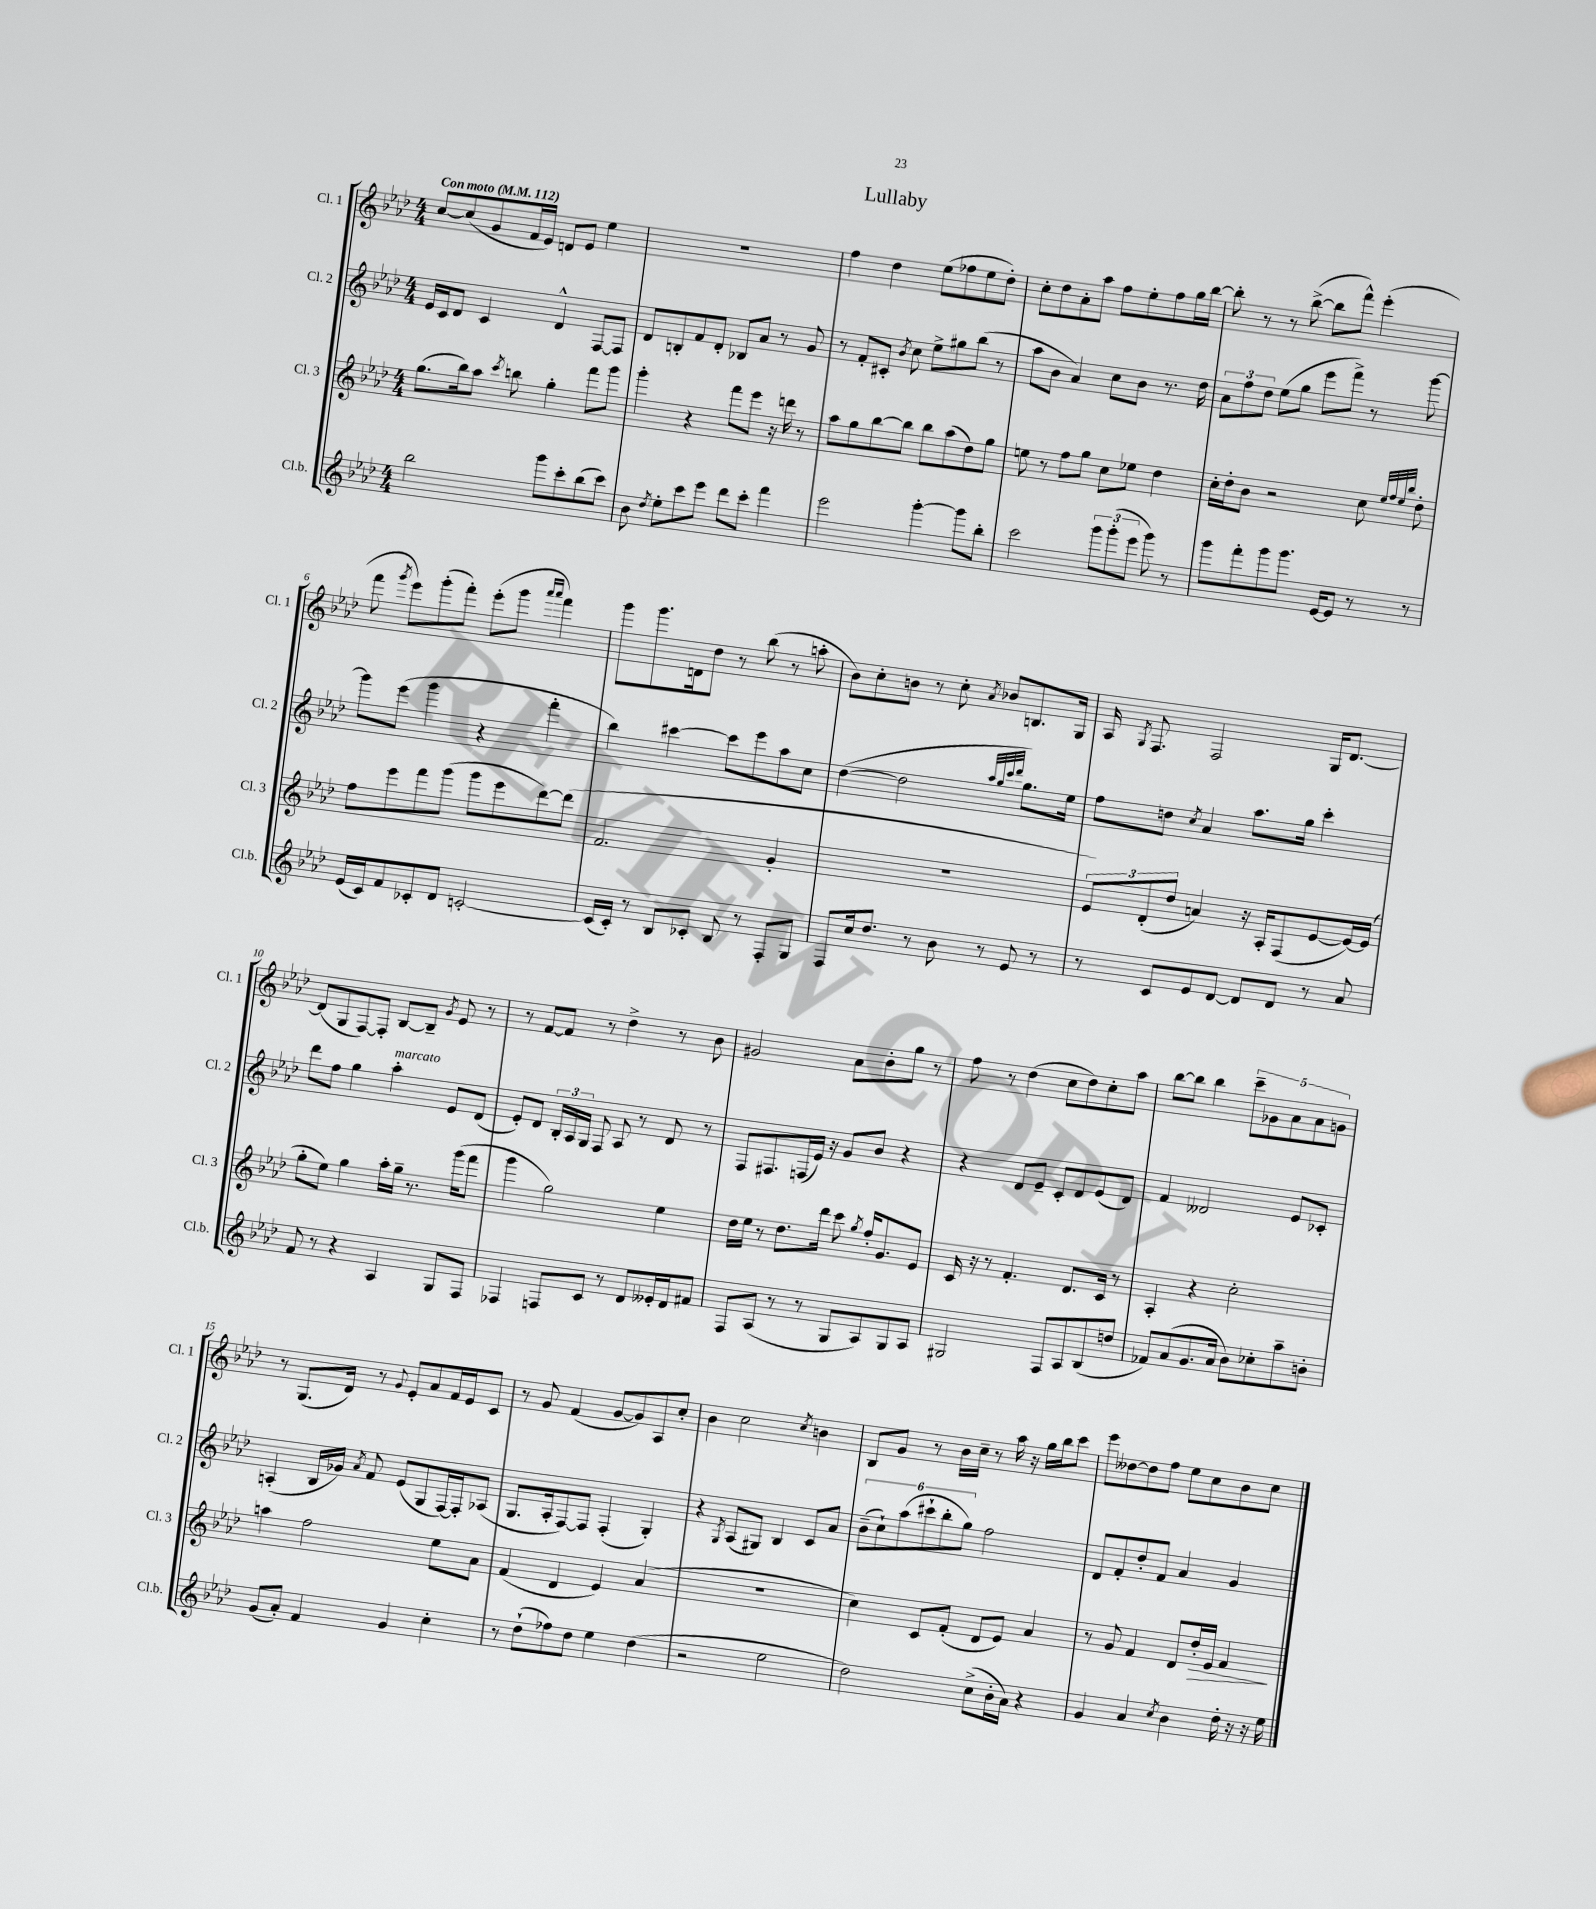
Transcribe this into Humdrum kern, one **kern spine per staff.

**kern	**kern	**kern	**kern
*staff4	*staff3	*staff2	*staff1
*clefG2	*clefG2	*clefG2	*clefG2
*k[b-e-a-d-]	*k[b-e-a-d-]	*k[b-e-a-d-]	*k[b-e-a-d-]
*M4/4	*M4/4	*M4/4	*M4/4
*MM112	*MM112	*MM112	*MM112
2bb-	(8.gg	16e-	[8cc
.	.	16c	.
.	.	8d-	(8cc]
.	16bb-)	.	.
.	8aa-	4c	8g
.	8qccc	.	.
.	8bb	.	16f
.	.	.	16e-)
8ggg	4gg'	4d-^^	8d
8ccc'	.	.	8e-
(8bb-	8fff	[8F	4ee-
8ccc)	8ggg	8F]	.
=	=	=	=
8b-	4ggg'	8d-	1r
8qdd-	.	.	.
8ee-'	.	8B'	.
8ccc	4r	8f	.
8eee-	.	8d-'	.
8ddd-	8fff	8B-	.
8ccc'	8eee-	8a-	.
4fff	16r	8r	.
.	16ddd	.	.
.	8r	8g	.
=	=	=	=
2eee-	8aa-	8r	4ff
.	8gg	8f'	.
.	[8bb-	8c#'	4dd-
.	.	8qb-	.
.	8bb-]	8cc	.
[4ggg'	8bb-	8ee-^	(8ee-
.	(8aa-	8gg#	8ff-
8ggg]	8dd-)	(8bb-	8ee-
8bb-'	8gg	8r	8dd-')
=	=	=	=
2ccc	8ee	8aa-	8cc'
.	8r	8b-	8dd-
.	8ff	4a-)	8a-'
.	8gg	.	8aa-
12ggg	8cc	8cc	8ff
(12ggg'	.	.	.
.	8ee-	8b-	8ee-'
12eee-	.	.	.
8ggg)	4dd-	8.r	8ff
8r	.	.	16gg
.	.	16dd-	[16bb-
=	=	=	=
8ggg	16cc'	12a-	8bb-']
.	16dd-'	.	.
.	.	12ff	.
8fff'	8b-	.	8r
.	.	12dd-	.
8ggg	2r	(8ee-	8r
8.ggg	.	8gg	([8bb-^
.	.	8eee-	8bb-]
[16e-	.	.	.
8e-]	.	8fff^)	8fff^^)
8r	8cc	8r	(4eee-'
.	32qqee-	.	.
.	32qqff	.	.
.	32qqee-	.	.
.	32qqbb-	.	.
8r	8dd-'	[8ggg	.
=	=	=	=
(16e-	8ff	8ggg]	8fff
16c)	.	.	.
.	.	.	8qggg
8f	8eee-	(8eee-	8eee-)
8c-'	8fff	4ggg	(8ggg'
8d-	(8ggg	.	8fff')
[2c'	8ggg	4r	(8eee-'
.	8eee-	.	8ggg
.	.	.	16qqaaa-
.	.	.	16qqaaa-
.	[8ddd-)	4fff'	4fff)
.	(8ddd-]	.	.
=	=	=	=
(16c]	2.f	4bb-)	8ggg
16c')	.	.	.
8r	.	.	8.ggg
8B-	.	[4ccc#	.
.	.	.	16d
8c-'	.	.	8dd-
8B-	.	8ccc#]	8r
8r	.	8eee-	(8bb-
8F'	4g'	8aa-	8r
8G	.	8cc	8aa'
=	=	=	=
8F	1r	([4dd-	8b-)
16cc	.	.	8cc'
8.dd-	.	.	.
.	.	2dd-]	8b
8r	.	.	8r
8b-	.	.	8cc'
.	.	.	8qa-
8r	.	.	8b-
.	.	32qqaa-	.
.	.	32qqgg	.
.	.	32qqccc	.
.	.	32qqddd-	.
8e-	.	8.gg)	8.B
8r	.	.	.
.	.	16ee-	16G
=	=	=	=
8r	12e-)	8ff	16A-
.	.	.	8qG
.	.	.	8.F
.	(12d-'	.	.
8c	.	8dd	.
.	12dd-	.	.
.	.	8qcc	.
8e-	4a)	4a-	2F
[8d-	.	.	.
8d-]	16r	8.aa-	.
.	16A-'	.	.
8d-	(8F	.	.
.	.	16gg	.
8r	[8e-	4ccc'	16G
.	.	.	[8.d-
8a-	16e-_)	.	.
.	(16e-]	.	.
=	=	=	=
8f	8gg'	8ddd-	(8d-]
8r	8ee-)	8ff	8G
4r	4gg	4gg	[8F)
.	.	.	8F']
4A-	16aa-'	4aa-'	[8B-
.	16gg~	.	.
.	8.r	.	8B-~]
.	.	.	8qg
8G	.	8e-	8e-
.	(16ggg	.	.
8F	8fff	(8d-	8r
=	=	=	=
4F-	4ggg	8e-')	8r
.	.	8d-	[8f
8F	2gg)	24B-'	8f]
.	.	24A-	.
.	.	24G	.
8c	.	8F	8r
8r	.	8A-	4dd-^
8d-	.	8r	.
16e--'	4ee-	8d-	8r
16d-	.	.	.
8f#	.	8r	8b-
=	=	=	=
8F	16dd-	8F	2g#
.	16ee-	.	.
(8A-	8r	8.F#	.
8r	8.dd-	.	.
.	.	(16F	.
8r	.	16e-)	.
.	16ddd-	16r	.
8G	8ccc	8g	8a-
.	8qgg	.	.
8A-)	16ff'	8b-	8b-'
.	8.g	.	.
8G	.	4r	8gg
8A-	8e-	.	8r
=	=	=	=
2G#	16c	4r	8ff
.	16r	.	.
.	8r	.	8r
.	4.f'	8d-	(4dd-
.	.	8e-~	.
8F	.	8c'	8cc
8A-	8.d-	8d-	8dd-)
(8B-	.	(8e-	8cc'
.	16c	.	.
8dd	8r	8d-)	8aa-
=	=	=	=
8f-)	4A-'	4f	[8bb-
(8a-	.	.	8bb-]
8.g	4r	2d--	4bb-
16a-	.	.	.
8b-)	2cc'	.	10ccc~
.	.	.	10g-
8cc-'	.	.	.
.	.	.	10a-
8aa-~	.	8e-	.
.	.	.	10a-
8b'	.	8c-'	.
.	.	.	10g
=	=	=	=
(8g	4aa	(4A'	8r
8a-')	.	.	(8.G
4f	2ff	16B-	.
.	.	16g-)	16d-)
.	.	8qa-	.
.	.	8f	8r
.	.	.	8qqg
4g	.	(8e-	8e-'
.	.	8G	8a-
4cc'	8ee-	[16F)	16f
.	.	16F']	16e-
.	8a-	(8A-	8c
=	=	=	=
8r	(4f	8.G	8r
(8dd-`	.	.	8g
.	.	16A-'	.
8ff-)	4d-	[8F)	(4f
8dd-	.	8F]	.
4ee-	4e-)	(4F'	[8g
.	.	.	8g])
(4dd-	(4a-	4G')	8A-
.	.	.	8cc'
=	=	=	=
2r	1r	4r	4b-
.	.	8qG	.
.	.	(8A-	2cc
.	.	8G#)	.
2ee-	.	4B-	.
.	.	.	8qcc
.	.	8c	4b
.	.	8a-	.
=	=	=	=
2dd-)	4cc)	(12b-~	8B-
.	.	12cc`)	.
.	.	.	8g
.	.	(12aa-	.
.	8c	12ccc#`	8r
.	.	12bb-'	.
.	(8f'	.	16b-
.	.	12gg)	.
.	.	.	16cc~
(8cc^	8d-	2ff	8r
16b-'	8e-)	.	16aa-
16a-)	.	.	16r
4r	4a-	.	16gg
.	.	.	16bb-
.	.	.	8ccc
=	=	=	=
4g	8r	8d-	8eee-
.	8g	8f'	[8dd--
4a-	4f	8dd-'	8dd--]
.	.	8f	8ff
8qcc	.	.	.
4b-	8d-	4a-	8ee-
.	16dd-'	.	8cc
.	16e-	.	.
16dd-'	4f	4g	8b-
16r	.	.	.
16r	.	.	8cc
16ee-	.	.	.
==	==	==	==
*-	*-	*-	*-
